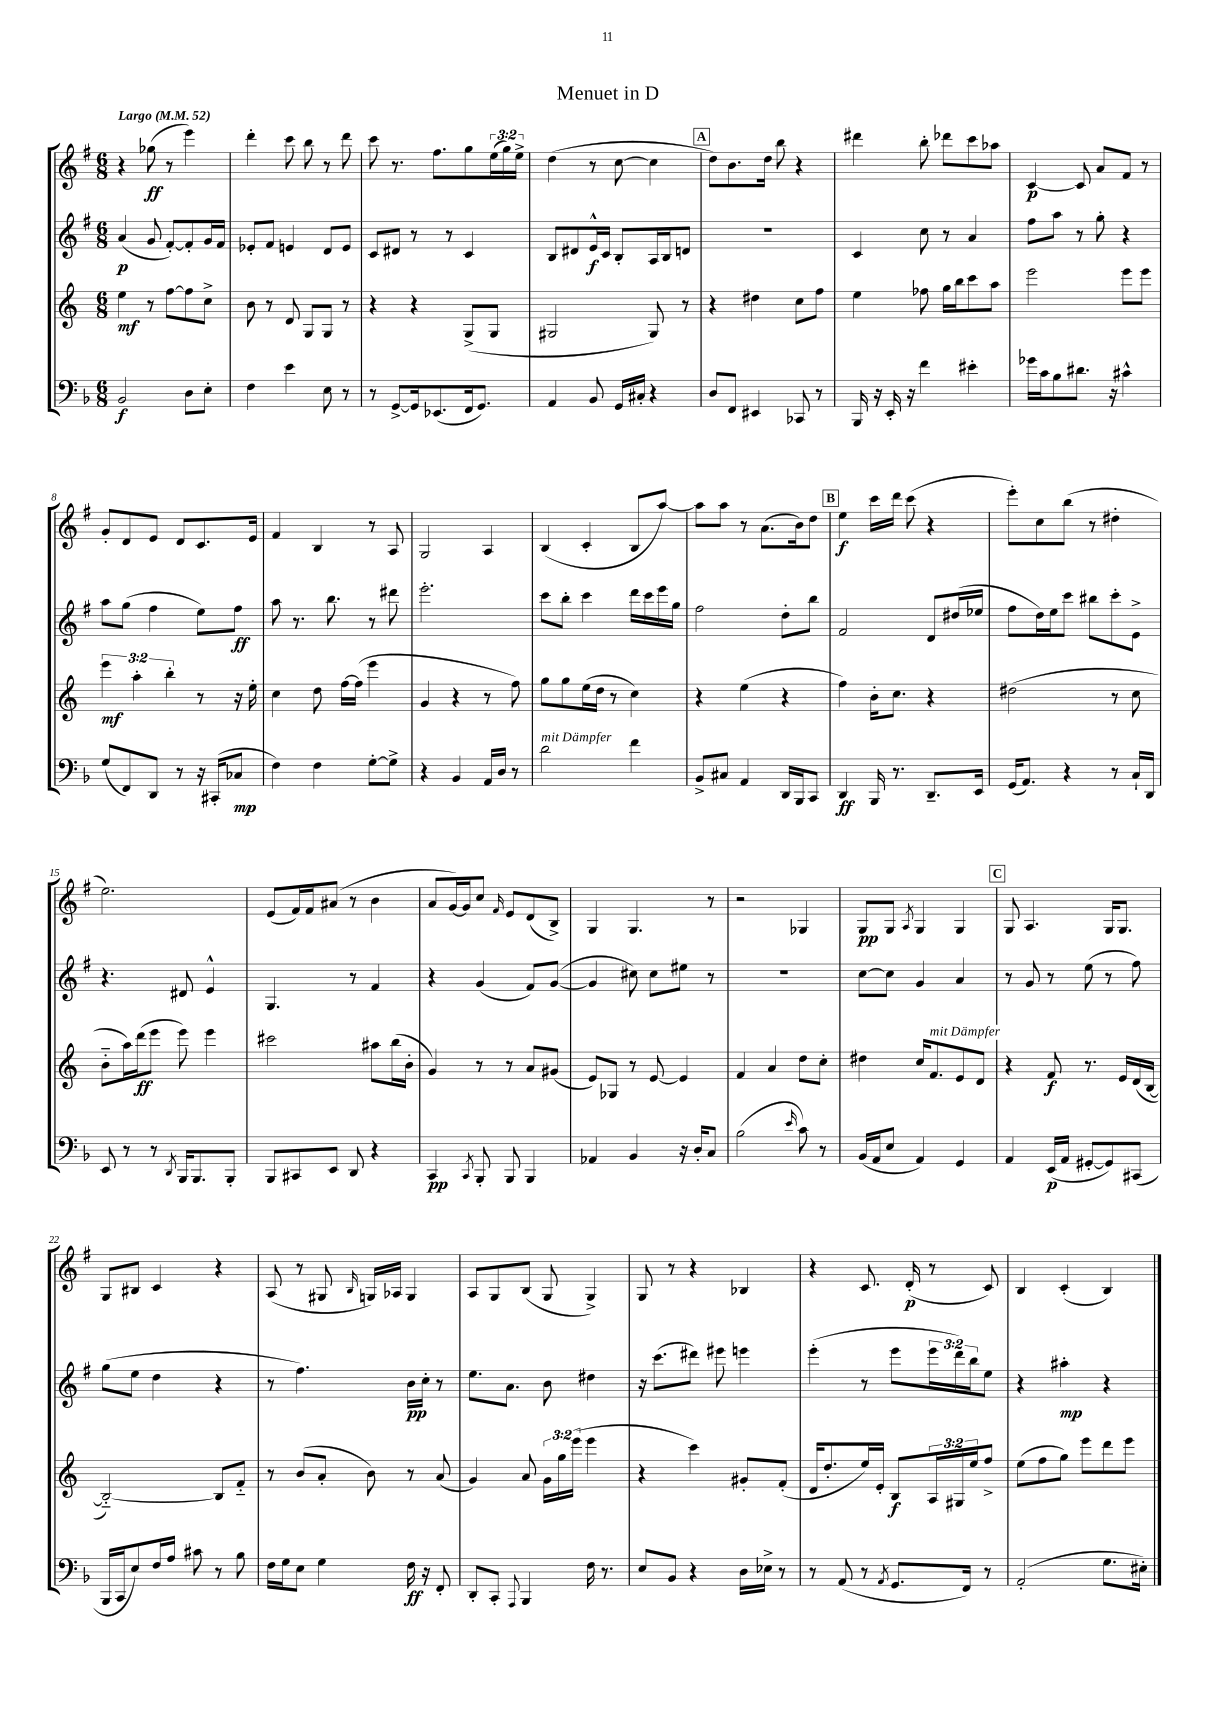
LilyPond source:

\header { title = "Menuet in D" }
<<
\new StaffGroup <<
\new Staff = "s0" {
    \clef treble \key g \major \numericTimeSignature \time 6/8 \override Staff.TupletNumber.text = #tuplet-number::calc-fraction-text \tempo "Largo" 4 = 52
    r4 ges''8\ff( r8 e'''4) |
    d'''4-. c'''8 b''8 r8 d'''8 |
    c'''8 r8. fis''8. g''8 \tuplet 3/2 { e''16( g''16) e''16-> } |
    d''4( r8 c''8~ c''4 |
    \mark \markup { \box "A" } d''8) b'8. d''16 b''8 r4 |
    dis'''4 b''8-. des'''8 c'''8 aes''8 |
    c'4~\p c'8 a'8 fis'8 r8 |
    g'8-. d'8 e'8 d'8 c'8. e'16 |
    fis'4 b4 r8 a8 |
    g2 a4 |
    b4( c'4-. b8 a''8~) |
    a''8 a''8 r8 a'8.( b'16) d''8 |
    \mark \markup { \box "B" } e''4\f c'''16 d'''16 c'''8( r4 |
    e'''8-.) c''8 b''8( r8 dis''4-. |
    e''2.) |
    e'8( fis'16) fis'16 ais'8( r8 b'4 |
    a'8 g'16~) g'16 c''8 \grace { fis'16 } e'8 d'8( b8->) |
    g4 g4. r8 |
    r2 ges4 |
    g8\pp g8 \acciaccatura { a8 } g4 g4 |
    \mark \markup { \box "C" } g8 a4. g16 g8. |
    g8 bis8 c'4 r4 |
    a8( r8 gis8 \grace { b16 } g16) aes16 g4 |
    a8 g8 b8( g8 g4->) |
    g8 r8 r4 bes4 |
    r4 c'8. d'16-.\p( r8 c'8) |
    b4 c'4-.( b4) \bar "|." |
}
\new Staff = "s1" {
    \clef treble \key g \major \numericTimeSignature \time 6/8 \override Staff.TupletNumber.text = #tuplet-number::calc-fraction-text
    a'4\p( g'8 fis'8~-.) fis'8-. g'16 fis'16 |
    ees'8-. fis'8 e'4 d'8 e'8 |
    c'8 dis'8 r8 r8 c'4 |
    b8 dis'8 e'16-^\f c'16 b8-. a16 b16 d'8 |
    \mark \markup { \box "A" } R2. |
    c'4 c''8 r8 a'4 |
    fis''8 a''8 r8 g''8-. r4 |
    a''8 g''8( fis''4 e''8) fis''8\ff |
    a''8 r8. b''8. r8 dis'''8 |
    e'''2.-. |
    c'''8 b''8-. c'''4 d'''16 c'''16 e'''16 g''16 |
    fis''2 d''8-. b''8 |
    \mark \markup { \box "B" } fis'2 d'8 dis''16( ees''16 |
    fis''8 d''16) e''16 c'''8 bis''8 c'''8-. e'8-> |
    r4. dis'8 e'4-^ |
    g4. r8 fis'4 |
    r4 g'4( fis'8) g'8~( |
    g'4 cis''8) cis''8 eis''8 r8 |
    R2. |
    c''8~ c''8 g'4 a'4 |
    \mark \markup { \box "C" } r8 g'8 r8 e''8( r8 fis''8) |
    g''8( e''8 d''4 r4 |
    r8 fis''4.) b'16\pp c''16-. r8 |
    e''8. a'8. b'8 dis''4 |
    r16 c'''8.( dis'''8) eis'''8 e'''4 |
    e'''4-.( r8 e'''8 \tuplet 3/2 { e'''16 d'''16) b''16 } e''8 |
    r4 ais''4-.\mp r4 \bar "|." |
}
\new Staff = "s2" {
    \clef treble \key c \major \numericTimeSignature \time 6/8 \override Staff.TupletNumber.text = #tuplet-number::calc-fraction-text
    e''4\mf r8 f''8~ f''8 c''8-> |
    b'8 r8 d'8 g8 g8 r8 |
    r4 r4 g8->( g8 |
    gis2 gis8) r8 |
    \mark \markup { \box "A" } r4 dis''4 c''8 f''8 |
    e''4 fes''8 g''16 b''16 c'''8 a''8 |
    e'''2 e'''8 e'''8 |
    \tuplet 3/2 { e'''4\mf a''4-. b''4-. } r8 r16 e''16-. |
    c''4 d''8 f''16~ f''16( e'''4 |
    g'4 r4 r8 f''8) |
    g''8 g''8 e''16( d''16 r8 c''4) |
    r4 e''4( r4 |
    \mark \markup { \box "B" } f''4) b'16-. c''8. r4 |
    dis''2( r8 c''8 |
    b'8-_ a''16) d'''16\ff( e'''8 e'''8) e'''4 |
    cis'''2 ais''8 b''16( b'16-. |
    g'4) r8 r8 a'8 gis'8( |
    e'8) ges8 r8 e'8~ e'4 |
    f'4 a'4 d''8 c''8-. |
    dis''4 c''16 f'8.^\markup { \italic "mit Dämpfer" } e'8 d'8 |
    \mark \markup { \box "C" } r4 f'8\f r8. e'16 d'16( b16~ |
    b2~-_) b8 f'8-_ |
    r8 b'8( a'8-. b'8) r8 a'8( |
    g'4) a'8 \tuplet 3/2 { g'16 g''16 e'''16( } e'''4 |
    r4 c'''4) gis'8-. f'8-.( |
    d'16 d''8.-. e''16) e'16-. b8\f \tuplet 3/2 { a16 gis16 e''16 } f''8-> |
    e''8( f''8 g''8) e'''8 d'''8 e'''8 \bar "|." |
}
\new Staff = "s3" {
    \clef bass \key f \major \numericTimeSignature \time 6/8
    bes,2\f d8 e8-. |
    f4 e'4 e8 r8 |
    r8 g,8~-> g,16 ees,8.( f,16 g,8.) |
    a,4 bes,8 g,16 cis16-. r4 |
    \mark \markup { \box "A" } d8 f,8 eis,4 ces,8 r8 |
    bes,,16 r16 e,16-. r16 f'4 eis'4-. |
    ges'16 c'16 bes8 dis'8. r16 cis'4-^ |
    g8( f,8) d,8 r8 r16 cis,16-.( ces8\mp |
    f4) f4 g8~-. g8-> |
    r4 bes,4 a,16 d16 r8 |
    d'2^\markup { \italic "mit Dämpfer" } f'4 |
    bes,8-> cis8 a,4 d,16 bes,,16 c,8 |
    \mark \markup { \box "B" } d,4\ff bes,,16 r8. d,8.-- e,16 |
    g,16( a,8.) r4 r8 c16-! d,16 |
    e,8 r8 r8 \acciaccatura { d,8 } bes,,16 bes,,8. bes,,8-. |
    bes,,8 cis,8 e,8 d,8 r4 |
    c,4\pp \acciaccatura { c,8 } bes,,8-. bes,,8 bes,,4 |
    aes,4 bes,4 r16 d16-. c8 |
    bes2( \grace { e'16 } c'8) r8 |
    bes,16( a,16 e8 a,4) g,4 |
    \mark \markup { \box "C" } a,4 e,16\p( a,16 gis,8~-. gis,8) cis,8( |
    bes,,16 c,16 e8) f16 a16 cis'8 r8 bes8 |
    f16 g16 e8 g4 f16\ff r16 f,8-. |
    d,8-. c,8-. \appoggiatura { a,,8 } bes,,4 f16 r8. |
    e8 bes,8 r4 d16 ees16-> r8 |
    r8 a,8( r8 \acciaccatura { a,8 } g,8. f,16) r8 |
    a,2-.( g8. eis16-.) \bar "|." |
}
>>
>>
